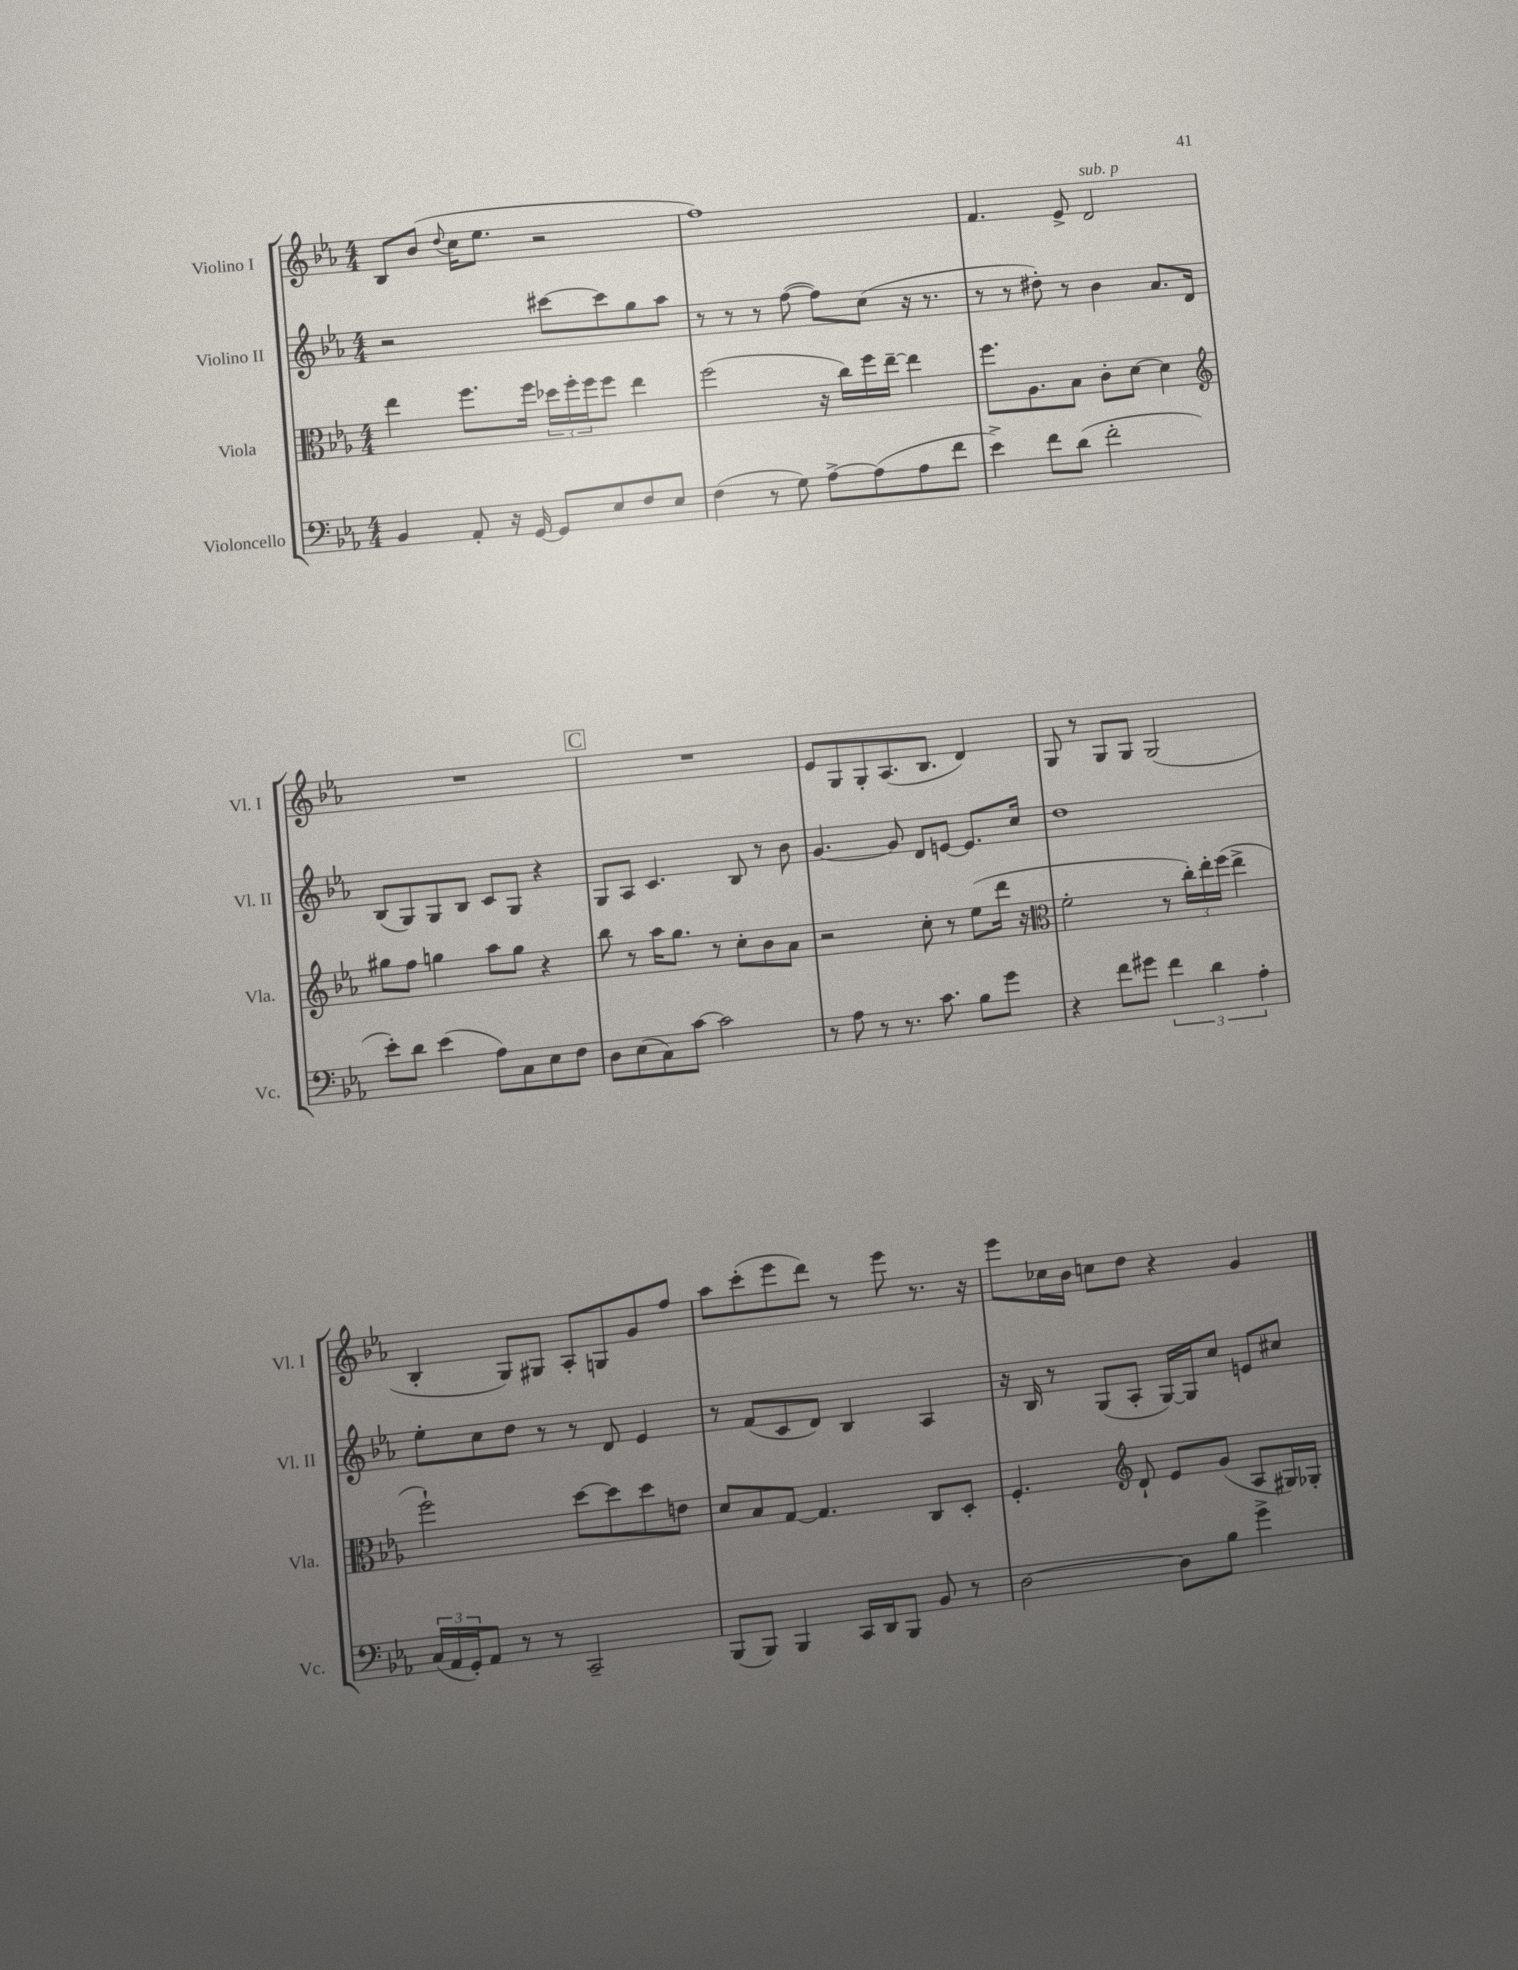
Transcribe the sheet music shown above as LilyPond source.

<<
\new StaffGroup <<
\new Staff = "s0" \with { instrumentName = "Violino I" shortInstrumentName = "Vl. I" } {
    \clef treble \key ees \major \numericTimeSignature \time 4/4
    bes8 bes'8( \appoggiatura { d''8 } c''16 ees''8. r2 |
    f''1) |
    f'4. ees'8-> d'2^\markup { \italic "sub. p" } |
    R1 |
    \mark \markup { \box "C" } R1 |
    ees'8 g8 g8-. aes8.( bes8. d'4) |
    g8 r8 g8 g8 g2( |
    bes4-. g8) gis8 aes8-. g8 g'8 f''8 |
    aes''8 c'''8-.( ees'''8 d'''8) r8 ees'''8 r8. r16 |
    ees'''8 ces''16 bes'16 c''8 d''8 r4 g'4 \bar "|." |
}
\new Staff = "s1" \with { instrumentName = "Violino II" shortInstrumentName = "Vl. II" } {
    \clef treble \key ees \major \numericTimeSignature \time 4/4
    r2 cis'''8~ cis'''8 g''8 aes''8 |
    r8 r8 r8 f''8~( f''8) c''8( r16 r8. |
    r8 r8 dis''8-.) r8 bes'4 aes'8. d'16 |
    bes8( g8) g8 bes8 c'8 g8 r4 |
    \mark \markup { \box "C" } g8 aes8 c'4. bes8 r8 bes'8 |
    g'4.~ g'8 d'8 e'8~ e'8. c''16 |
    d''1 |
    ees''8-. c''8 d''8 r8 r8 d'8 ees'4 |
    r8 f'8( c'8 d'8) bes4 aes4 |
    r16 bes16 r8 g8( aes8-. g16~) g16 c''8 e'8 cis''8 \bar "|." |
}
\new Staff = "s2" \with { instrumentName = "Viola" shortInstrumentName = "Vla." } {
    \clef alto \key ees \major \numericTimeSignature \time 4/4
    ees''4 f''8. f''16 \tuplet 3/2 { des''16 f''16-. f''16 } f''8 ees''4 |
    f''2( r16 c''16) f''16 ees''16~-- ees''4 |
    f''8. aes8. bes8 c'8-. d'8~ d'4 |
    \clef treble gis''8 f''8 g''4 aes''8 g''8 r4 |
    \mark \markup { \box "C" } bes''8 r8 aes''16 g''8. r8 c''8-. bes'8 aes'8 |
    r2 c''8-. r8 ees''8( d'''16 r16 |
    \clef alto f'2-. r8 \tuplet 3/2 { c''16-.) ees''16-. f''16( } ees''4-> |
    f''2-!) d''8~ d''8 d''8 e'8 |
    d'8 bes8 g8~ g4. c8 d8-. |
    f4.-. \clef treble d'8-! ees'8 g'8( aes8 gis16) ges16-. \bar "|." |
}
\new Staff = "s3" \with { instrumentName = "Violoncello" shortInstrumentName = "Vc." } {
    \clef bass \key ees \major \numericTimeSignature \time 4/4
    bes,4 aes,8-. r16 g,16~ g,8 ees8 f8 ees8 |
    f4( r8 g8) aes8~-> aes8( aes8 f'8 |
    ees'4->) f'8 d'8( f'2-. |
    ees'8-.) d'8 ees'4( aes8) c8 ees8 f8 |
    \mark \markup { \box "C" } d8 ees8( c8) c'8~ c'2 |
    r8 aes8 r8 r8. c'8. bes8 g'8 |
    r4 f'8 gis'8 \tuplet 3/2 { f'4 d'4 aes4-. } |
    \tuplet 3/2 { c16( aes,16 g,16-.) } aes,8 r8 r8 c,2-- |
    bes,,8( bes,,8) bes,,4 c,16 d,16 bes,,8 bes,8 r8 |
    d2~ d8 bes8 g'4-> \bar "|." |
}
>>
>>
\layout { \context { \Score \remove "Bar_number_engraver" } }
